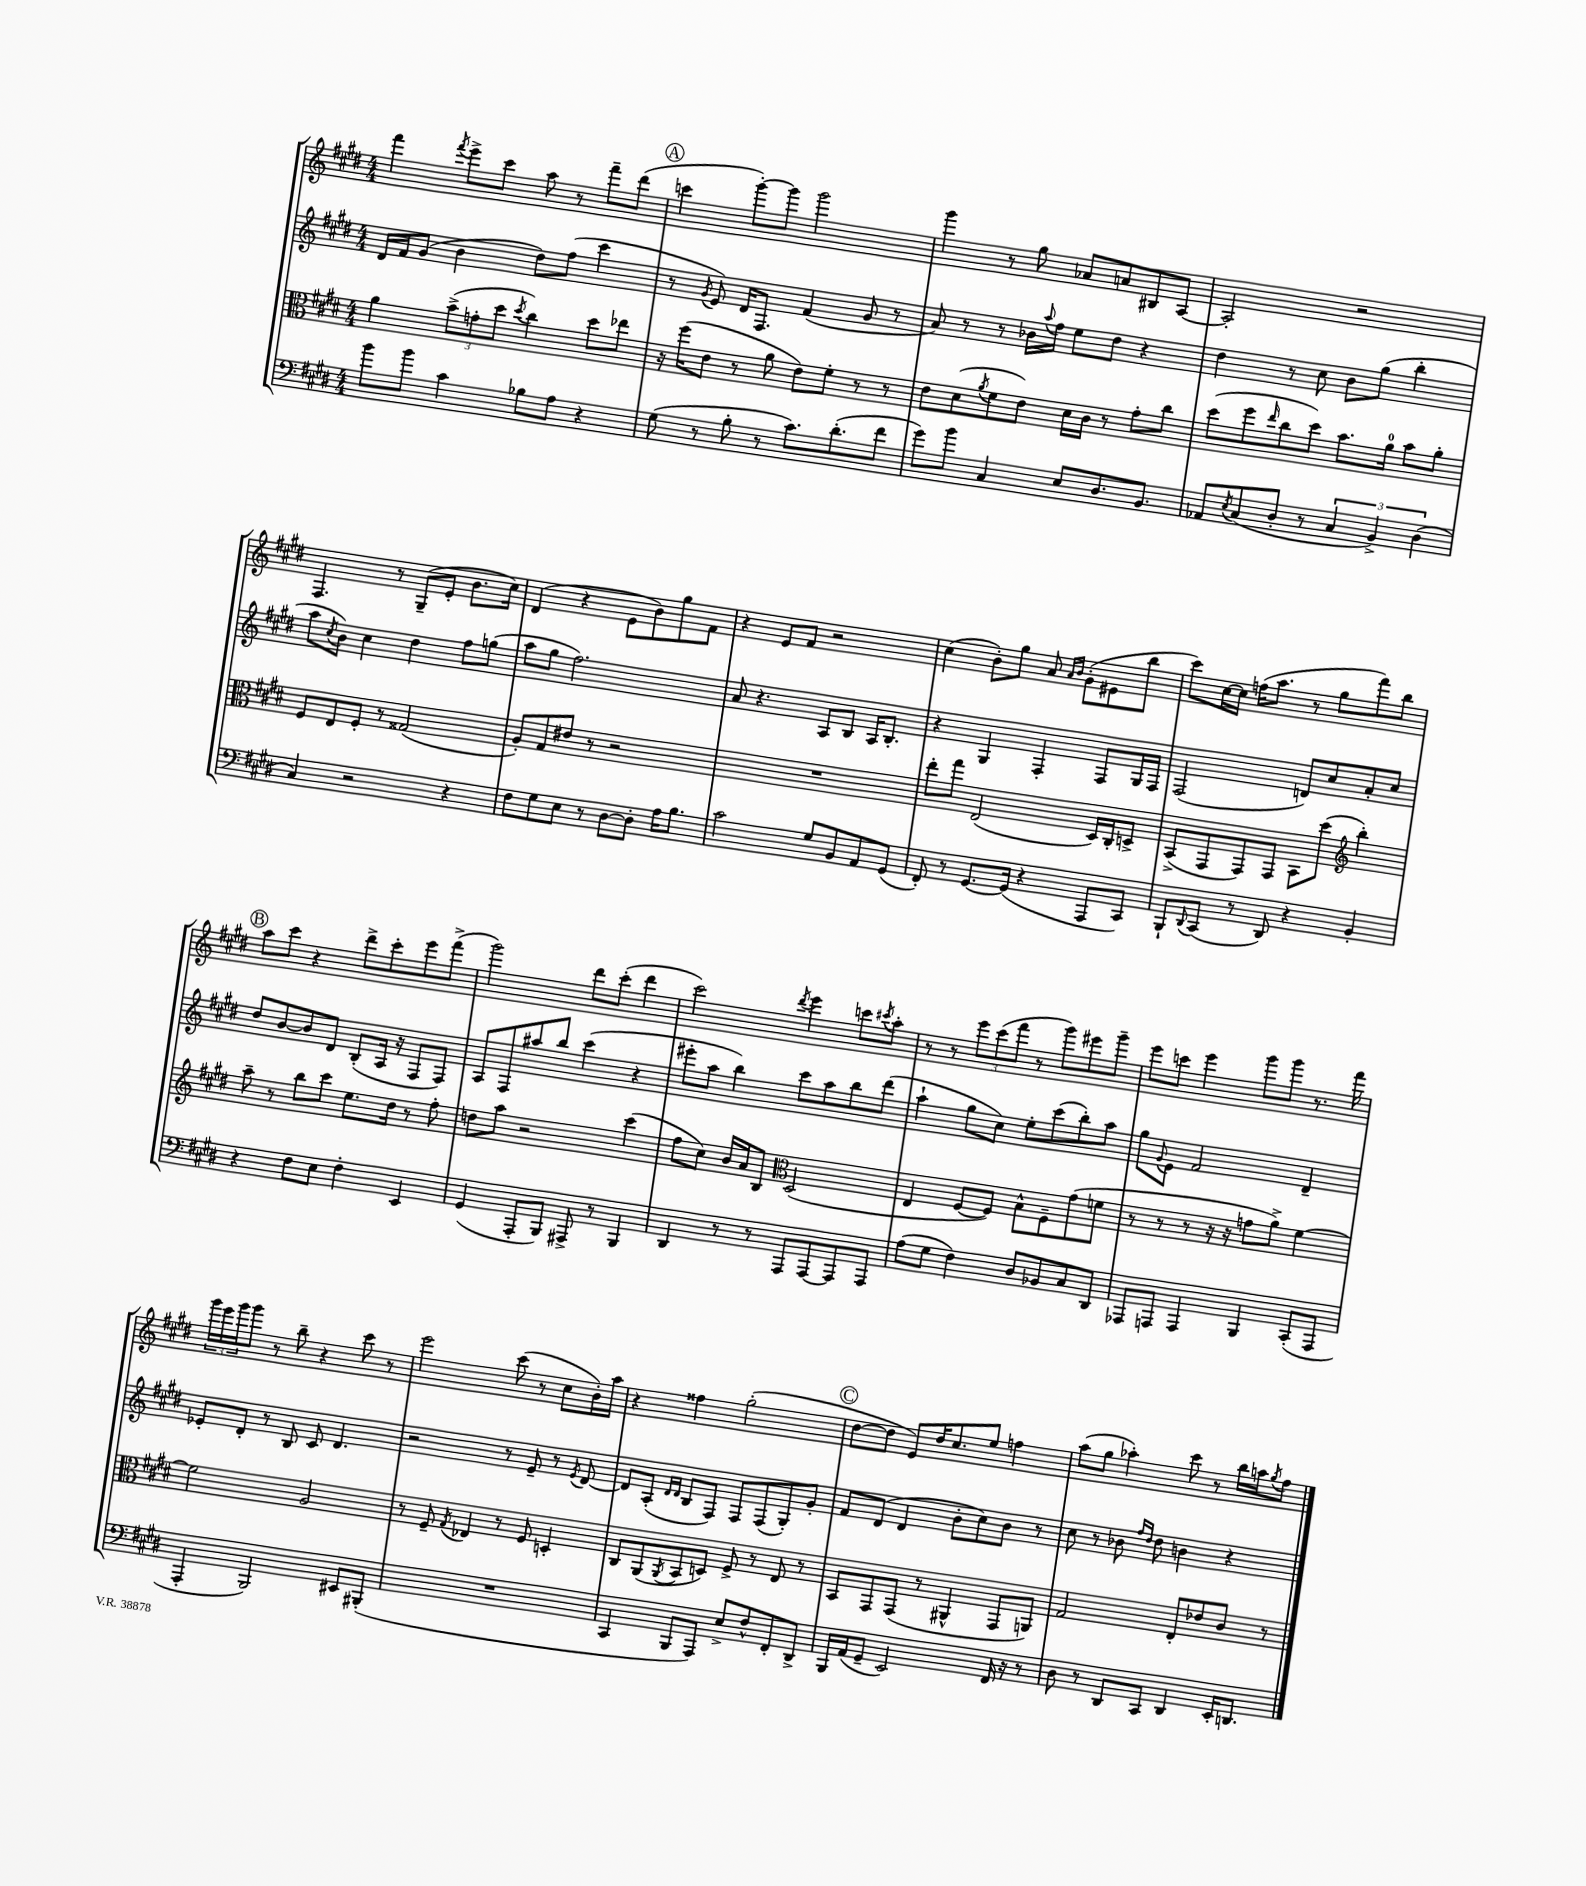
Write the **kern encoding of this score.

**kern	**kern	**kern	**kern
*part4	*part3	*part2	*part1
*staff4	*staff3	*staff2	*staff1
*clefF4	*clefC3	*clefG2	*clefG2
*k[f#c#g#d#]	*k[f#c#g#d#]	*k[f#c#g#d#]	*k[f#c#g#d#]
*M4/4	*M4/4	*M4/4	*M4/4
=3	=3	=3	=3
8b\L	4a\	16d#/LL	4fff#\
.	.	16f#/J	.
8b\J	.	(8g#/J	.
.	.	.	8qfff#/
4c#\	(12b^\L	4b\	8eee^\L
.	12gn'\	.	.
.	.	.	8ccc#\J
.	12dd#\J	.	.
.	8qdd#/	.	.
8B-X\L	4cc#\)	8dd#\L)	8aa\
8A\J	.	(8ff#\J	8r
4r	8dd#\L	4ccc#\	8fff#~\L
.	8ee-X\J	.	(8ddd#\J
!!LO:REH:place=s1:t=A
=4	=4	=4	=4
(8G#\	16r	8r	4cccn\
.	(16ff#\KL	.	.
.	.	8qg#/	.
8r	8e\J	8e/)	.
8B'\	8r	16d#/KL	[8ggg#'\L)
.	.	8.F#/J	.
8r	8a\	.	8ggg#\J]
8.c#\L)	8e\L)	(4f#/	2ggg#\
.	8f#'\J	.	.
(8.d#'\	.	.	.
.	8r	8g#/	.
8f#\J	8r	8r	.
=5	=5	=5	=5
8g#\L)	8e\L	8a/)	4ggg#\
8b\J	(8d#\	8r	.
.	8qa/	.	.
4C#/	8f#\	8r	8r
.	8e\J)	16b-X\LL	8gg#\
.	.	8qqaa/	.
.	.	16ff#\JJ	.
8E/L	16d#\LL	8ee\L	8a-X/L
.	16c#\JJ	.	.
8.D#/	8r	8dd#\J	8an/
.	8g#'\L	4r	8B#X/
8.BB/J	.	.	.
.	8cc#\J	.	[8A/J
=6	=6	=6	=6
8AA-X/L	(8dd#\L	4dd#\	2A'/]
8qE/	.	.	.
(8C#/	8ff#\	.	.
.	16qqee/	.	.
8D#'/J	8cc#\	8r	.
8r	8dd#\J)	8cc#\	.
6C#/	8.b\L	8b\L	2r
.	.	(8gg#\J	.
6BB^/)	.	.	.
.	16a\Jk	.	.
.	8b\L	4bb'\	.
(6D#\	.	.	.
.	8a'\J	.	.
!!LO:LB:g=z
=7	=7	=7	=7
4C#/)	8F#/L	8aa\L	4.F#/
.	.	8qcc#/	.
.	8E/	8b\J)	.
2r	8F#'/J	4cc#\	.
.	8r	.	8r
.	(2G##X/	4dd#\	(8G#~/L
.	.	.	8e'/J
4r	.	8ff#\L	8.b\L
.	.	(8ggn\J	.
.	.	.	16cc#\Jk)
=8	=8	=8	=8
8F#\L	8A'/L)	8aa\L	(4d#/
8G#\	8G#/	8gg#\J	.
8E\J	8e#X/J	2.ff#\)	4r
8r	8r	.	.
[8D#\L	2r	.	8e\L
8D#'\J]	.	.	8b\)
16A\KL	.	.	8gg#\
8.B\J	.	.	.
.	.	.	8f#\J
=9	=9	=9	=9
2c#\	1r	8a/	4r
.	.	4.r	.
.	.	.	8e/L
.	.	.	8f#/J
8G#/L	.	8A/L	2r
8BB/	.	8B/J	.
8AA/	.	16A/KL	.
.	.	8.B'/J	.
(8GG#/J	.	.	.
=10	=10	=10	=10
8FF#'/)	8ee'\L	4r	(4cc#\
8r	8gg#\J	.	.
[8.GG#/L	(2E/	4G#/	8b'\L)
.	.	.	8gg#\J
(16GG#/Jk]	.	.	.
4r	.	4F#'/	8a/
.	.	.	16qqa/LL
.	.	.	16qqb/JJ
.	.	.	(8g#'\L
8AAA/L	16D#/LL)	8F#/L	8e#X\
.	16C#'/J	.	.
8CC#/J)	8Dn^/J	16G#/L	8bb\J
.	.	16F#/JJ	.
=11	=11	=11	=11
8BBB`/L	(8BB^/L	(2F#/	8ccc#\L)
8qqDD#/	.	.	.
(8CC#/J	8GG#/	.	[16cc#\L
.	.	.	16cc#\JJ]
8r	8GG#/)	.	(16ffn\KL
.	.	.	8.aa\J
8DD#/)	8GG#/J	.	.
4r	8BB\L	8dn/L)	8r
.	(8dd#\J	8cc#/	8gg#\L
*	*clefG2	*	*
4BB'/	4bb'\)	8a'/	8fff#\)
.	.	8cc#/J	8bb\J
!!LO:LB:g=z
!!LO:REH:place=s1:t=B
=12	=12	=12	=12
4r	8aa~\	8dd#/L	8aa\L
.	8r	[8b/	8ccc#\J
8F#\L	8bb\L	8b/]	4r
8E\J	8ccc#\J	8d#/J	.
4F#'\	8.ee\L	(8B'/L	8ddd#^\L
.	.	16A/Jk	8ccc#'\
.	16dd#\Jk	16r	.
4EE/	8r	8F#/L	8eee\
.	8ff#'\	8F#/J)	(8fff#^\J
=13	=13	=13	=13
(4GG#/	8ddn\L	8A/L	2ggg#\)
.	8aa\J	8F#/	.
8AAA'/L	2r	8aa#X/	.
8BBB/J)	.	8bb/J	.
8AAA#X^/	.	(4ccc#\	8ddd#\L
8r	.	.	(8ccc#'\J
4BBB/	(4ccc#\	4r	4ddd#\
=14	=14	=14	=14
4DD#/	8ff#\L	8eee#X'\L	2ccc#\)
.	8cc#\J)	8aa\J	.
8r	16b/LL	4bb\)	.
.	16a/J	.	.
8r	8B/J	.	.
*	*clefC3	*	*
.	.	.	8qddd#/
8AAA/L	(2D#/	8ccc#\L	4eee\
[8AAA/	.	8aa\	.
8AAA/]	.	8bb\	8cccn\L
.	.	.	8qccc#X/
8AAA/J	.	(8ddd#\J	8aa'\J
=15	=15	=15	=15
(8A\L	4E/	4aa`\	8r
8G#\J	.	.	8r
4F#\)	[8F#/L	8gg#\L	12eee\L
.	.	.	(12ccc#\
.	8F#/J])	8cc#\J)	.
.	.	.	12fff#\J
8D#/L	8B^^\L	8ee'\L	8r
8BB-X/	8F#~\	(8ccc#\	8ggg#\L)
8C#/	(8g#\	8bb'\)	8eee#X\
8DD#/J	8fn\J	8aa\J	8ggg#~\J
=16	=16	=16	=16
8AAA-X/L	8r	8gg#\L	8eee\L
.	.	8qqg#/	.
8AAAn/J	8r	8e\J	8cccn\J
4AAA/	8r	2f#/	4eee\
.	16r	.	.
.	16r	.	.
4BBB/	8gn\L	.	8ggg#\L
.	8a^\J)	.	8ggg#\J
(8CC#'/L	[4f#\	4d#~/	8.r
8AAA/J	.	.	.
.	.	.	16fff#\
!!LO:LB:g=z
=17	=17	=17	=17
4AAA'/	2f#\]	8e-X'/L	24ggg#\LL
.	.	.	24eee\
.	.	.	24ggg#\J
.	.	8d#'/J	8ggg#\J
2BBB/)	.	8r	8r
.	.	8B/	8bb~\
.	2A/	8c#/	4r
.	.	4.d#/	.
8EE#X/L	.	.	8ccc#\
(8BBB#X'/J	.	.	8r
=18	=18	=18	=18
1r	8r	2r	2eee\
.	8F#~/	.	.
.	8qG#/	.	.
.	4E-X/	.	.
.	8r	8r	(8ccc#\
.	8F#/	8e~/	8r
.	4Dn'/	8r	8cc#\L
.	.	8qe/	.
.	.	[8d#/	16b'\L)
.	.	.	16aa\JJ
=19	=19	=19	=19
4CC#/	8C#/L	8d#/L]	4r
.	(8AA/	(8A'/J	.
.	.	16qqd#/LL	.
.	8qAA/	16qqd#/JJ	.
8BBB/L	8BB/	8B/L	4ff##X\
8AAA/J)	8Dn/J)	8F#/J)	.
8E^/L	8F#^/	8F#/L	(2gg#'\
8F#^^/	8r	(8F#/	.
8FF#'/	8E/	8G#'/)	.
8DD#^/J	8r	8g#'/J	.
!!LO:REH:place=s1:t=C
=20	=20	=20	=20
16BBB/LL	8BB/L	8f#/L	[8dd#\L
(16AA/J	.	.	.
8GG#~/J	8GG#/	(8d#/J	8dd#\J]
2EE/)	(8GG#/J	4d#/	8e/L)
.	8r	.	16dd#/K
.	.	.	8.cc#/
.	4AA#X^^/	8b'\L	.
.	.	8cc#\)	8ee/J
16FF#/	8GG#/L	8b\J	4ffn\
16r	.	.	.
8r	8AAn/J)	8r	.
=21	=21	=21	=21
8D#\	2G#/	8cc#\	(8aa\L
8r	.	8r	8gg#\J
8DD#/L	.	8b-X\	4aa-X'\)
.	.	16qqff#/LL	.
.	.	16qqdd#/JJ	.
8CC#/J	.	8dd#\	.
4DD#/	8E'/L	4bn\	8ccc#\
.	8e-X/	.	8r
16EE'/KL	8c#/J	4r	16bb\LL
8.DDn/J	.	.	16aan\J
.	.	.	8qgg#/
.	8r	.	8ff#\J
==	==	==	==
*-	*-	*-	*-
